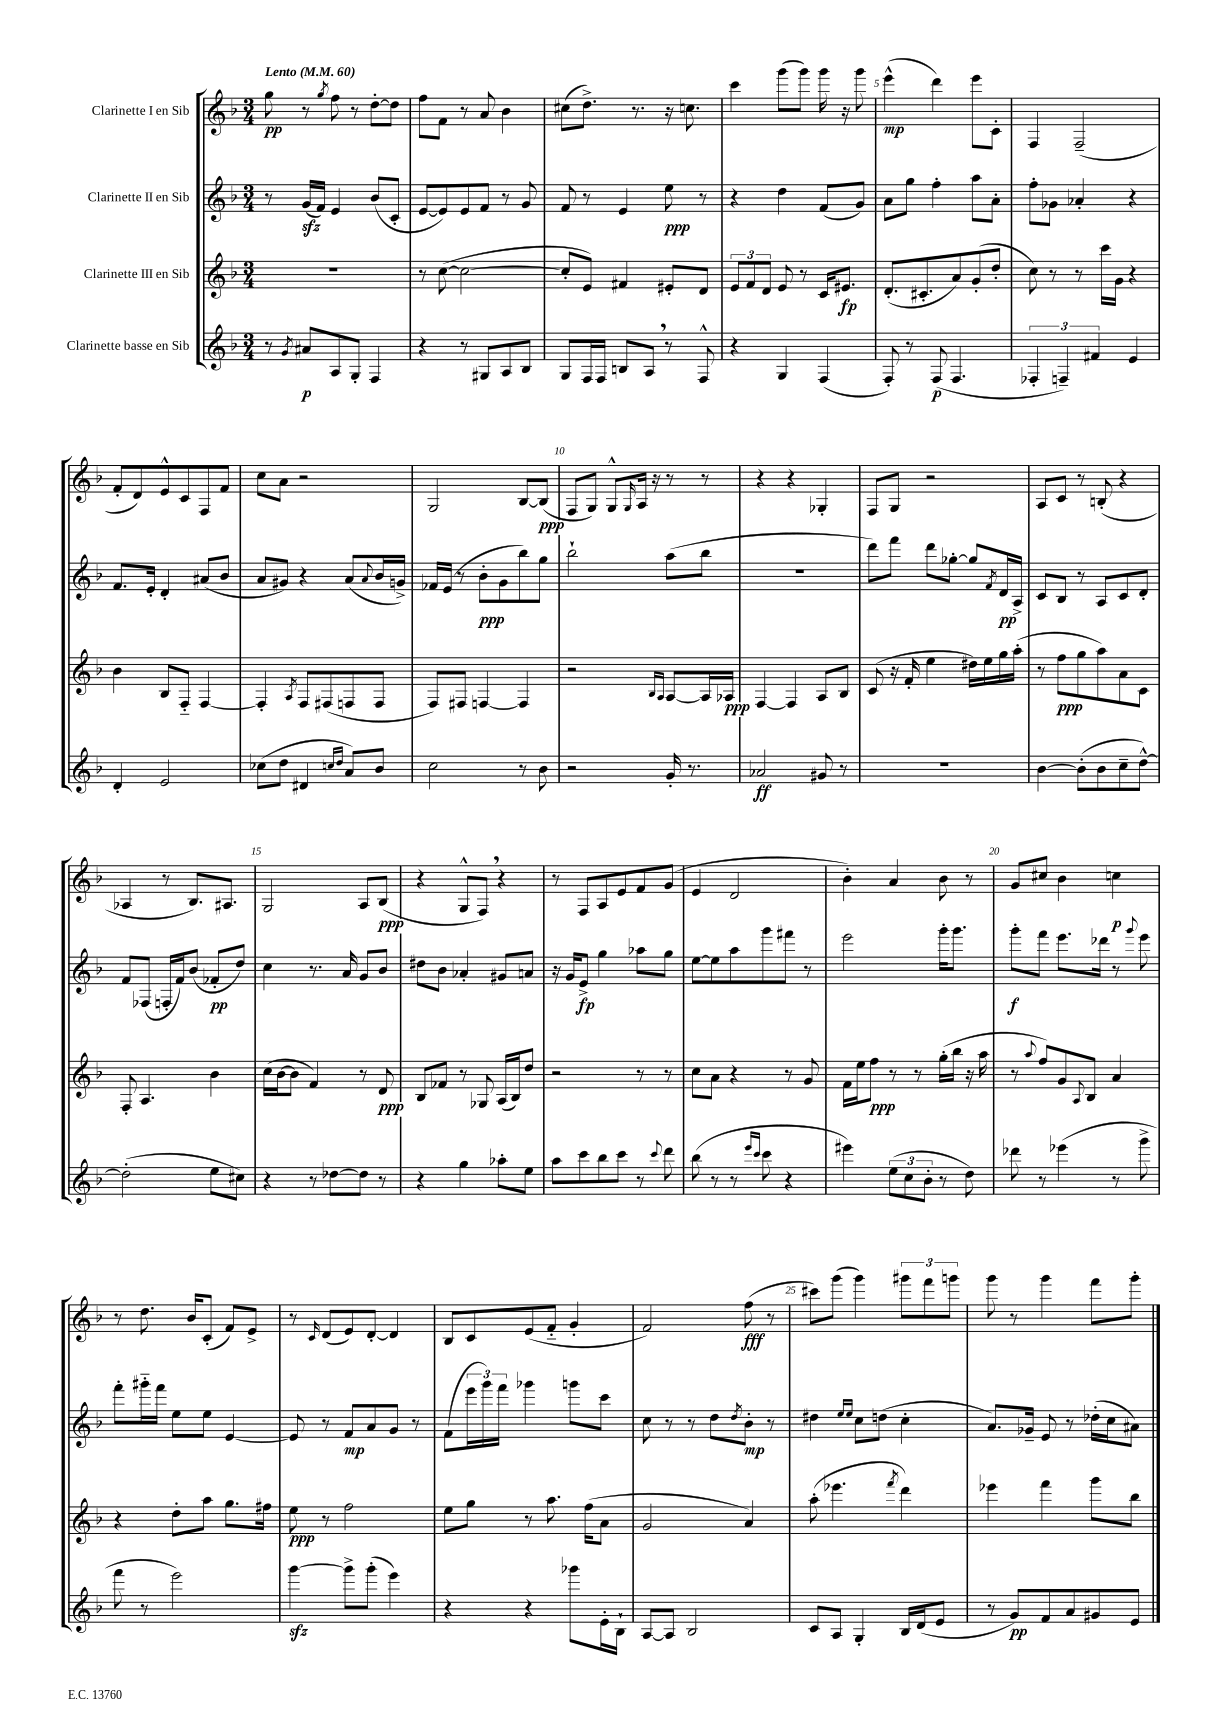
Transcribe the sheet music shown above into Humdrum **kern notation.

**kern	**kern	**kern	**kern
*staff4	*staff3	*staff2	*staff1
*clefG2	*clefG2	*clefG2	*clefG2
*k[b-]	*k[b-]	*k[b-]	*k[b-]
*M3/4	*M3/4	*M3/4	*M3/4
*MM60	*MM60	*MM60	*MM60
8r	2.r	8r	8gg\
8qg/	.	.	.
8a#/L	.	(16g/LL	8r
.	.	16f/JJ)	.
.	.	.	8qgg/
8A/	.	4e/	8ff\
8G'/J	.	.	8r
4F/	.	(8b-/L	[8dd'\L
.	.	8c'/J	8dd\]J
=	=	=	=
4r	8r	[8e/L	8ff\L
.	([8cc\	8e/])	8f\J
8r	2cc\_	8e/	8r
8G#/L	.	8f/J	8a/
8A/	.	8r	4b-\
8B-/J	.	8g/	.
=	=	=	=
8G/L	8cc'/]L	8f/	(8cc#\L
16F/L	8e/J)	8r	8.dd^\J)
16F/JJ	.	.	.
8B/L	4f#/	4e/	.
.	.	.	8.r
8A/J	.	.	.
8r	8e#'/L	8ee\	16r
.	.	.	8.cc\
8F^^/	8d/J	8r	.
=	=	=	=
4r	12e/L	4r	4ccc\
.	12f/	.	.
.	12d/J	.	.
4G/	8e/	4dd\	(8ggg\L
.	8r	.	8ggg\J)
(4F/	16c/LK	(8f/L	16ggg\
.	8.e#/J	.	16r
.	.	8g/J)	8ggg\
=	=	=	=
8F'/)	(8.d'/L	8a\L	(4eee^^\
8r	.	8gg\J	.
.	8.c#'/	.	.
(8F/	.	4ff'\	4ddd\)
4.F/	8a/)	.	.
.	(8g'/	8aa\L	8eee\L
.	8dd'/J	8a'\J	8c'\J
=	=	=	=
6F-'/	8cc\)	8ff'\L	4F/
.	8r	8g-\J	.
6F~/)	.	.	.
.	8r	4a-'/	(2F~/
6f#/	.	.	.
.	16ccc\LL	.	.
.	16g\JJ	.	.
4e/	4r	4r	.
=	=	=	=
4d'/	4b-\	8.f/L	8f'/L
.	.	.	8d/)
.	.	16e'/Jk	.
2e/	8B-/L	4d'/	8e^^/
.	8F'~/J	.	8c/
.	[4F/	(8a#/L	8F/
.	.	8b-/J	8f/J
=	=	=	=
(8cc-\L	4F'/]	8a/L	8cc\L
8dd\J	.	8g#/J)	8a\J
.	8qA/	.	.
4d#/	8F/L	4r	2r
.	(8F#/	.	.
16qqcc/LL	.	.	.
16qqdd/JJ	.	.	.
8a/L)	8F/	(8a/L	.
.	.	8qqa/	.
8b-/J	8F/J	16b-/L	.
.	.	16g^/JJ)	.
=	=	=	=
2cc\	8F/L)	16f-/LL	2G/
.	.	(16e/JJ	.
.	8F#/J	8r	.
.	[4F/	8b-'\L	.
.	.	8g\	.
8r	4F/]	8bb-\)	[8B-/L
8b-\	.	8gg\J	(8B-/]J
=	=	=	=
2r	2r	2bb-`\	8F/L
.	.	.	8G/J)
.	.	.	8G^^/L
.	.	.	16qqG/
.	.	.	16A/Jk
.	.	.	16r
.	16qqB-/LL	.	.
.	16qqA/JJ	.	.
16g'/	[8A/L	(8aa\L	8r
8.r	.	.	.
.	16A/]L	8bb-\J	8r
.	16A-/JJ	.	.
=	=	=	=
2a-/	[4F/	2.r	4r
.	4F/]	.	4r
8g#/	8A/L	.	4G-'/
8r	8B-/J	.	.
=	=	=	=
2.r	(8c/	8ddd\L)	8F/L
.	16r	8fff\J	8G/J
.	16f'/	.	.
.	4ee\	8ddd\L	2r
.	.	[8gg-'\J	.
.	16dd#\LL)	8gg-/]L	.
.	16ee\	.	.
.	.	8qf/	.
.	16gg\	16d/L	.
.	(16aa'\JJ	16A^/JJ	.
=	=	=	=
[4b-\	8r	8c/L	8A/L
.	8ff\L	8B-/J	8c/J
(8b-'\]L	8gg\	8r	8r
8b-\	8aa\)	8A/L	(8B'/
8cc~\	8a\	8c/	4r
[8dd^^\J)	8c\J	8d'/J	.
=	=	=	=
(2dd'\]	8F'/	8f/L	4A-/
.	4.A/	(8F-/J	.
.	.	16F'/LL	8r
.	.	16f/J)	.
.	.	(8b-/J	8.B-/L)
8ee\L	4b-\	8f-'/L	.
.	.	.	8.A#/J
8cc#\J)	.	8dd/J)	.
=	=	=	=
4r	(16cc\LL	4cc\	2G/
.	[16b-\J	.	.
.	8b-\]J	.	.
8r	4f/)	8.r	.
[8dd-\L	.	.	.
.	.	16a/	.
8dd-\]J	8r	8g/L	8A/L
8r	8d/	8b-/J	(8B-/J
=	=	=	=
4r	8B-/L	8dd#\L	4r
.	8f-/J	8b-\J	.
4gg\	8r	4a-'/	8G^^/L
.	8G-/	.	8F/J)
8aa-'\L	(16A/LL	8g#/L	4r
.	16B-/J)	.	.
8ee\J	8dd/J	8a/J	.
=	=	=	=
8aa\L	2r	16r	8r
.	.	16g/LK	.
8ccc\	.	8e^/J	8F/L
8bb-\	.	4gg\	8A/
8ccc\J	.	.	8e/
8r	8r	8aa-\L	8f/
8qqccc/	.	.	.
8ddd\	8r	8gg\J	(8g/J
=	=	=	=
(8bb-\	8cc\L	[8ee\L	4e/
8r	8a\J	8ee\]	.
8r	4r	8aa\	2d/
16qqeee/LL	.	.	.
16qqccc/JJ	.	.	.
8ccc\	.	8ggg\	.
4r	8r	8fff#\J	.
.	8g/	8r	.
=	=	=	=
4eee#\)	16f\LL	2eee\	4b-'\)
.	16ee\J	.	.
.	8ff\J	.	.
(12ee\L	8r	.	4a/
12cc\	.	.	.
.	8r	.	.
12b-'\J	.	.	.
8r	(16gg'\LL	16ggg'\LK	8b-\
.	16bb-\JJ	8.ggg\J	.
8dd\)	16r	.	8r
.	16aa\	.	.
=	=	=	=
8ddd-\	8r	8ggg'\L	8g/L
.	8qqaa/	.	.
8r	8ff/L)	8fff\J	8cc#/J
(4eee-\	8g/	8.eee\L	4b-\
.	8qqA/	.	.
.	8B-/J	.	.
.	.	16ddd-\Jk	.
8r	4a/	8r	4cc\
.	.	8qqggg/	.
8ggg^\	.	8eee\	.
=	=	=	=
8fff\	4r	8fff'\L	8r
8r	.	16ggg#'~\L	8.dd\
.	.	16fff\JJ	.
2eee\)	8dd'\L	8ee\L	.
.	.	.	16b-/LK
.	8aa\J	8ee\J	(8c'/J
.	8.gg\L	[4e/	8f/L)
.	.	.	8e^/J
.	16ff#\Jk	.	.
=	=	=	=
[4ggg\	8ee\	8e/]	8r
.	.	.	16qqc/
.	8r	8r	(8d/L
8ggg^\]L	2ff\	8f/L	8e/)
(8ggg'\J	.	8a/	[8d'/J
4eee\)	.	8g/J	4d/]
.	.	8r	.
=	=	=	=
4r	8ee\L	(8f\L	8B-/L
.	8gg\J	24eee\L	8c/
.	.	24ggg\)	.
.	.	24fff\JJ	.
4r	8r	4ggg-\	(8e/
.	8.aa\	.	8f'~/J
8ggg-\L	.	8ggg\L	4g'/
.	(16ff\LK	.	.
16e'\L	8a\J	8ccc\J	.
16B-`\JJ	.	.	.
=	=	=	=
[8A/L	2g/	8cc\	2f/)
8A/]J	.	8r	.
2B-/	.	8r	.
.	.	8dd\L	.
.	.	8qdd/	.
.	4a/)	8b-'\J	(8ff\
.	.	8r	8r
=	=	=	=
8c/L	(8aa'\	4dd#\	8ccc#\L)
8A/J	4.eee-\	.	(8ggg\J
.	.	16qqee/LL	.
.	.	16qqee/JJ	.
4G'/	.	8cc\L	4ggg\)
.	.	(8dd\J	.
.	8qfff/	.	.
16B-/LL	4ddd\)	4cc'\	12ggg#\L
(16d/J	.	.	.
.	.	.	12fff\
8e/J	.	.	.
.	.	.	12ggg\J
=	=	=	=
8r	4eee-\	8.a/L)	8ggg\
8g/L)	.	.	8r
.	.	16g-~/Jk	.
8f/	4fff\	8e/	4ggg\
8a/	.	8r	.
8g#/	8ggg\L	(16dd-'\LL	8fff\L
.	.	16cc\J	.
8e/J	8bb-\J	8a#\J)	8ggg'\J
==	==	==	==
*-	*-	*-	*-
